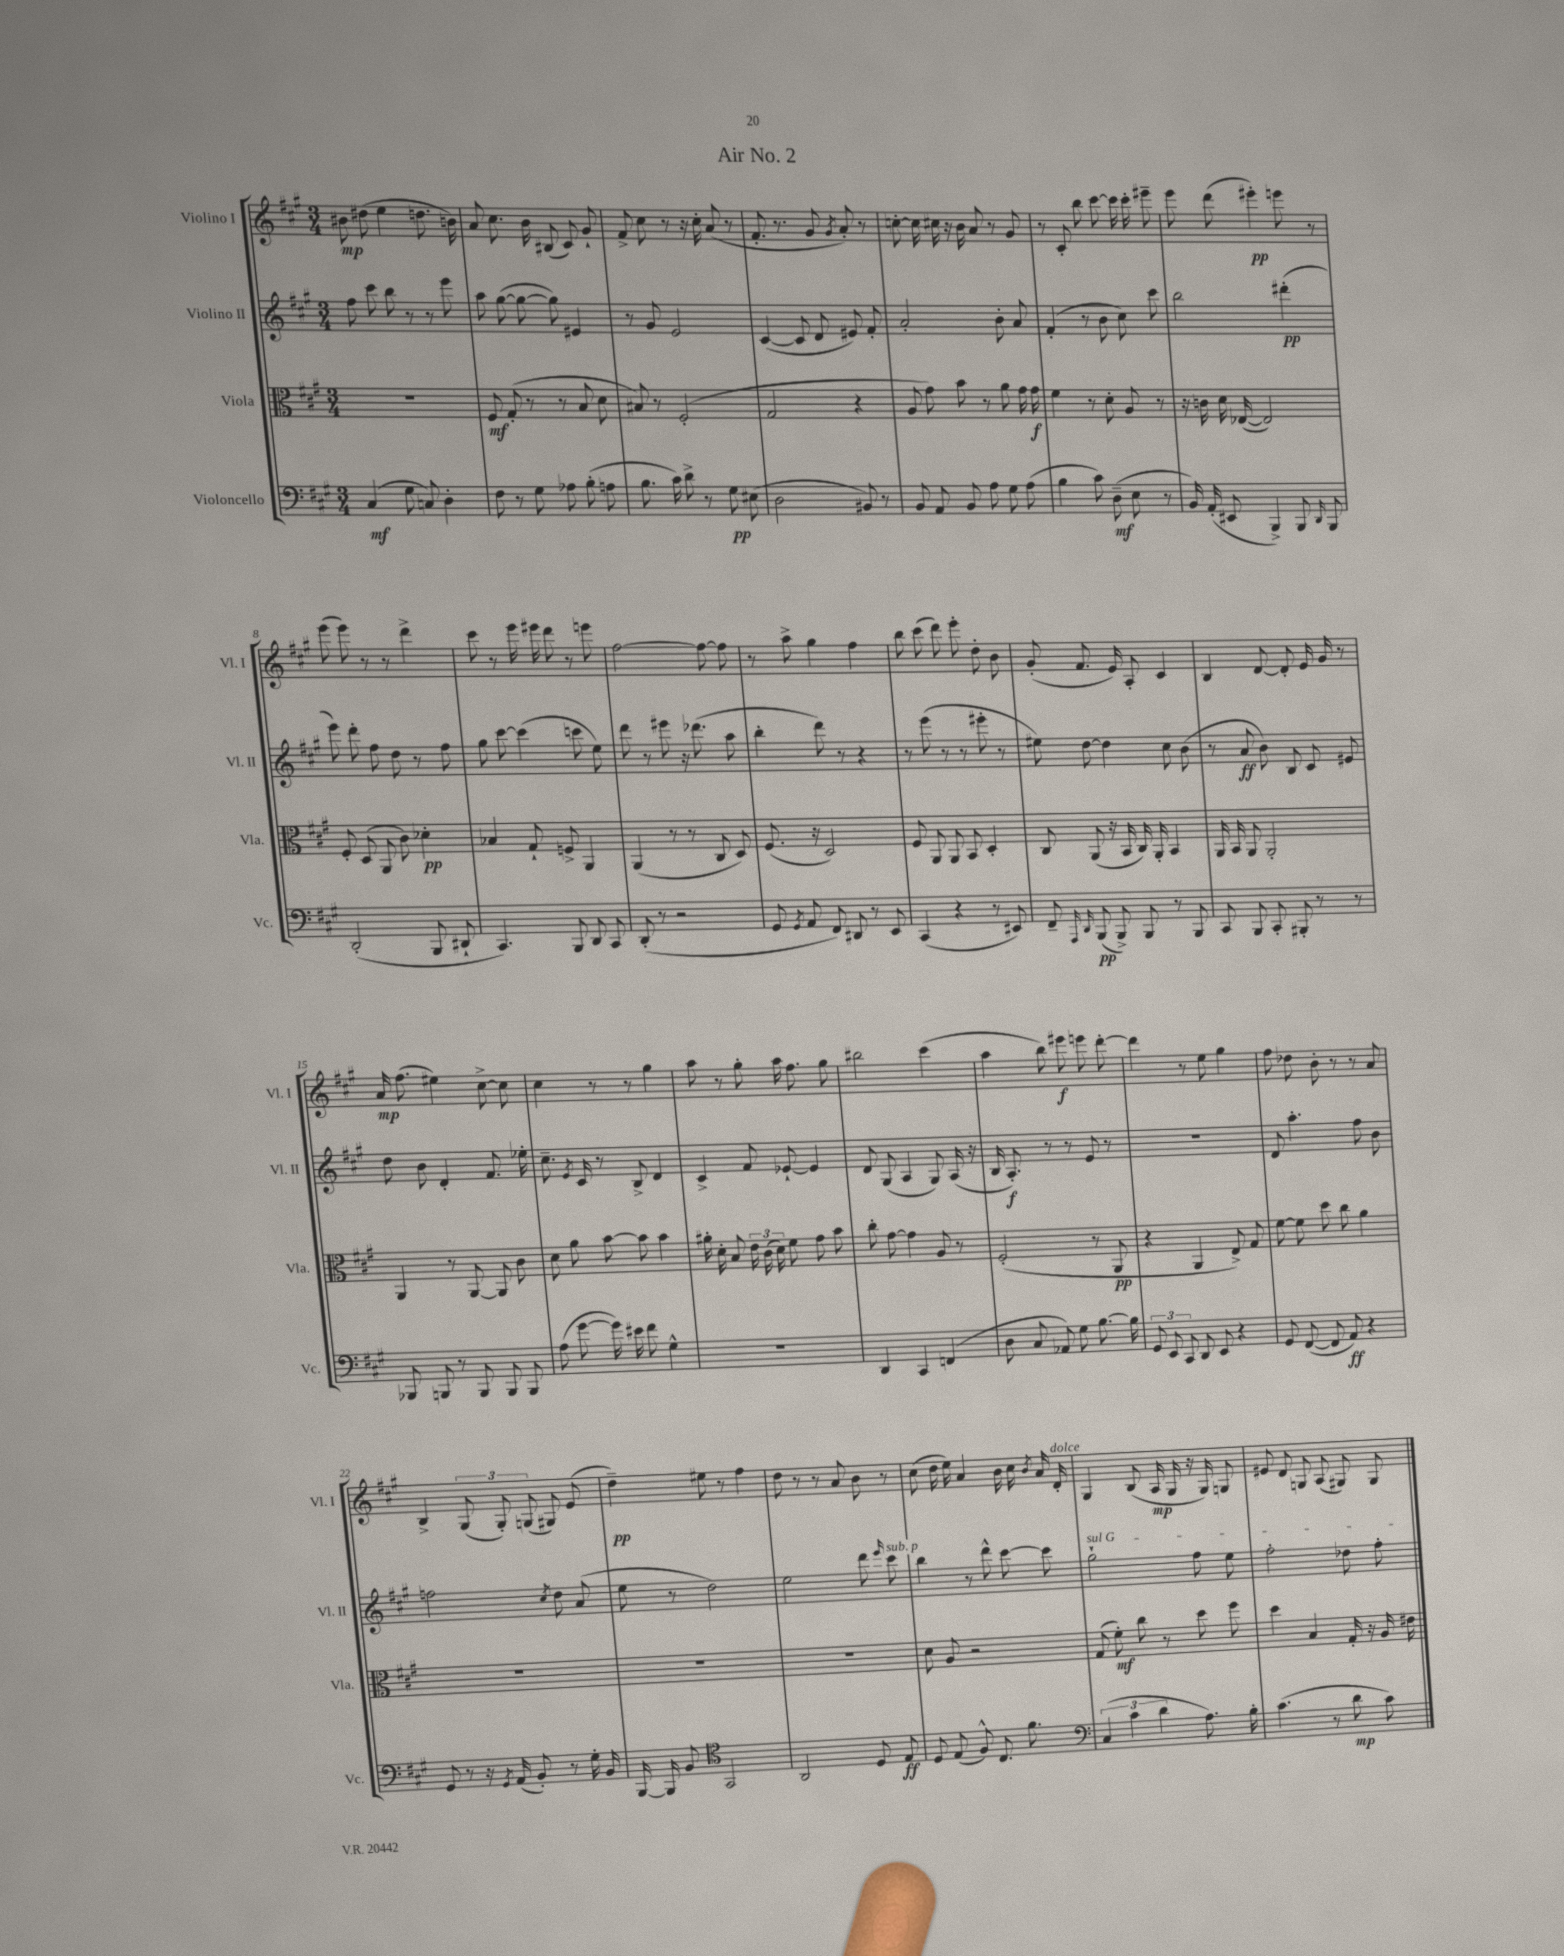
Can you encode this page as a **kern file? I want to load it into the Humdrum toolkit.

**kern	**dynam	**kern	**dynam	**kern	**dynam	**kern	**dynam
*part4	*part4	*part3	*part3	*part2	*part2	*part1	*part1
*staff4	*staff4	*staff3	*staff3	*staff2	*staff2	*staff1	*staff1
*I"Violoncello	*	*I"Viola	*	*I"Violino II	*	*I"Violino I	*
*I'Vc.	*	*I'Vla.	*	*I'Vl. II	*	*I'Vl. I	*
*clefF4	*	*clefC3	*	*clefG2	*	*clefG2	*
*k[f#c#g#]	*	*k[f#c#g#]	*	*k[f#c#g#]	*	*k[f#c#g#]	*
*M3/4	*	*M3/4	*	*M3/4	*	*M3/4	*
=1	=1	=1	=1	=1	=1	=1	=1
(4C#/	mf	2.r	.	8ff#\	.	8b#X\	mp
.	.	.	.	8ccc#\	.	(8dd#X\	.
8G#\	.	.	.	8bb\	.	4ee\	.
8Cn/)	.	.	.	8r	.	.	.
4D'\	.	.	.	8r	.	8.ddn\	.
.	.	.	.	8eee\	.	.	.
.	.	.	.	.	.	16bn\)	.
=2	=2	=2	=2	=2	=2	=2	=2
8F#\	.	8F#/	mf	8aa\	.	8a/	.
8r	.	(8G#'/	.	([8gg#\	.	8.cc#\	.
8G#\	.	8r	.	8gg#\_	.	.	.
.	.	.	.	.	.	16b\	.
8A-X\	.	8r	.	8gg#\])	.	(8B#X/	.
(8B'\	.	8B/	.	4e#X/	.	8c#/)	.
8An\	.	8d\	.	.	.	8g#`/	.
=3	=3	=3	=3	=3	=3	=3	=3
8.B\	.	8B#X/)	.	8r	.	8f#^/	.
.	.	8r	.	8g#/	.	8cc#\	.
16c#\)	.	.	.	.	.	.	.
8d^\	.	(2F#'/	.	2e/	.	8r	.
8r	.	.	.	.	.	16r	.
.	.	.	.	.	.	16cc#'\	.
8G#\	pp	.	.	.	.	(8a/	.
(8E#X\	.	.	.	.	.	8r	.
=4	=4	=4	=4	=4	=4	=4	=4
2D\	.	2G#/	.	([4c#/	.	8.f#'/	.
.	.	.	.	.	.	8.r	.
.	.	.	.	8c#/]	.	.	.
.	.	.	.	8d/	.	8g#/	.
.	.	.	.	.	.	8qg#/	.
8BB#X/)	.	4r	.	8e#X/)	.	8a'/)	.
8r	.	.	.	8f#'/	.	8r	.
=5	=5	=5	=5	=5	=5	=5	=5
8BB/	.	8A/	.	2a'/	.	[8ccn'\	.
8AA/	.	8g#\)	.	.	.	16cc\]	.
.	.	.	.	.	.	16cc#X\	.
8BB/	.	8b\	.	.	.	16r	.
.	.	.	.	.	.	16b\	.
8A\	.	8r	.	.	.	8a/	.
8G#\	.	8a\	.	8b'\	.	8r	.
(8A\	.	16g#\	.	8a/	.	8g#/	.
.	.	16g#\	f	.	.	.	.
=6	=6	=6	=6	=6	=6	=6	=6
4B\	.	4f#\	.	(4f#'/	.	8r	.
.	.	.	.	.	.	8c#'/	.
8c#\)	.	8r	.	8r	.	8bb\	.
(8D~\	mf	8d'\	.	8b\	.	[8ccc#\	.
8E\	.	8A/	.	8cc#\)	.	16ccc#\]	.
.	.	.	.	.	.	16ccc#'\	.
8r	.	8r	.	8ccc#\	.	8eee#X~\	.
=7	=7	=7	=7	=7	=7	=7	=7
16BB/)	.	16r	.	2bb\	.	8eee\	.
(16AA'/	.	16cn\	.	.	.	.	.
8EE#X/	.	16d\	.	.	.	(8ddd\	.
.	.	([16E-X/	.	.	.	.	.
4BBB^/)	.	2E-/])	.	.	.	4eee#X'\)	pp
8BBB/	.	.	.	(4ddd#X'\	pp	8eeen\	.
16qqDD/	.	.	.	.	.	.	.
8BBB/	.	.	.	.	.	8r	.
!!LO:LB:g=z
=8	=8	=8	=8	=8	=8	=8	=8
(2DD'/	.	8F#'/	.	8eee\)	.	(8eee\	.
.	.	(8D/	.	8ddd'\	.	8eee\)	.
.	.	8AA/	.	8ff#\	.	8r	.
.	.	8c#\)	.	8dd\	.	8r	.
8BBB/	.	4d-X'\	pp	8r	.	4ddd^\	.
8DD#X`/	.	.	.	8ff#\	.	.	.
=9	=9	=9	=9	=9	=9	=9	=9
4.CC#/)	.	4B-X/	.	8gg#\	.	8ccc#\	.
.	.	.	.	[8ccc#\	.	8r	.
.	.	8G#`/	.	(4ccc#\]	.	16eee\	.
.	.	.	.	.	.	16eee#X\	.
8BBB/	.	8Fn^/	.	.	.	8ddd\	.
8DD/	.	4AA/	.	8cccn\	.	8r	.
8CC#/	.	.	.	8ee\)	.	8eeen\	.
=10	=10	=10	=10	=10	=10	=10	=10
(8DD'/	.	(4AA/	.	8ddd\	.	[2ff#\	.
8r	.	.	.	8r	.	.	.
2r	.	8r	.	8eee#X\	.	.	.
.	.	8r	.	16r	.	.	.
.	.	.	.	(8.ddd-X\	.	.	.
.	.	8C#/	.	.	.	8ff#\_	.
.	.	8D/)	.	8aa\	.	8ff#\]	.
=11	=11	=11	=11	=11	=11	=11	=11
8GG#/	.	(8.F#/	.	4bb'\	.	8r	.
8qGG#/	.	.	.	.	.	.	.
8AA/	.	.	.	.	.	8aa^\	.
.	.	16r	.	.	.	.	.
8FF#/)	.	2D/)	.	8ddd\)	.	4gg#\	.
8DD#X/	.	.	.	8r	.	.	.
8r	.	.	.	4r	.	4ff#\	.
8EE/	.	.	.	.	.	.	.
=12	=12	=12	=12	=12	=12	=12	=12
(4CC#/	.	8F#/	.	8r	.	8bb\	.
.	.	8AA/	.	(8eee\	.	(8ccc#\	.
4r	.	8AA/	.	8r	.	8ddd\)	.
.	.	8BB/	.	8r	.	8eee'\	.
8r	.	4D'/	.	8eee#X'\	.	8dd'\	.
8EE#X/)	.	.	.	8r	.	8b\	.
=13	=13	=13	=13	=13	=13	=13	=13
8FF#~/	.	8C#/	.	8ee#X\)	.	(8g#'/	.
16qqAAA/	.	.	.	.	.	.	.
16qqDD/	.	.	.	.	.	.	.
(8BBB/	pp	(8AA/	.	[8dd\	.	8.f#/	.
8BBB^/)	.	16r	.	4dd\]	.	.	.
.	.	16BB/	.	.	.	16e/)	.
8BBB/	.	16C#/)	.	.	.	8A'/	.
.	.	16AA'/	.	.	.	.	.
8r	.	4BB/	.	8cc#\	.	4c#/	.
8BBB/	.	.	.	(8b\	.	.	.
=14	=14	=14	=14	=14	=14	=14	=14
8CC#/	.	16AA/	.	8r	.	4B/	.
.	.	16BB/	.	.	.	.	.
8BBB/	.	8AA/	.	8a/	ff	.	.
8CC#'/	.	2AA'/	.	8b\)	.	[8d/	.
8BBB#X'/	.	.	.	8B/	.	8d'/]	.
8r	.	.	.	8c#/	.	16e/	.
.	.	.	.	.	.	16g#/	.
8r	.	.	.	8e#X/	.	8r	.
!!LO:LB:g=z
=15	=15	=15	=15	=15	=15	=15	=15
8BBB-X/	.	4AA/	.	8dd\	.	16a/	mp
.	.	.	.	.	.	(8.ff#\	.
8BBBn/	.	.	.	8b\	.	.	.
8r	.	8r	.	4d'/	.	4ee#X\)	.
8BBB/	.	[8AA/	.	.	.	.	.
8BBB/	.	8AA/]	.	8.f#/	.	[8cc#^\	.
8BBB/	.	8c#\	.	.	.	8cc#\]	.
.	.	.	.	16ee-X'\	.	.	.
=16	=16	=16	=16	=16	=16	=16	=16
(8A\	.	8d\	.	8.cc#~\	.	4cc#\	.
[8g#\	.	8a\	.	.	.	.	.
.	.	.	.	8qe/	.	.	.
.	.	.	.	16c#/	.	.	.
16g#\])	.	[8b\	.	8r	.	8r	.
16e#X\	.	.	.	.	.	.	.
8f#\	.	8b\]	.	8B^/	.	8r	.
4G#^^\	.	4b\	.	4d/	.	4gg#\	.
=17	=17	=17	=17	=17	=17	=17	=17
2.r	.	16a#X'\	.	4c#^/	.	8aa\	.
.	.	16d'\	.	.	.	.	.
.	.	8B/	.	.	.	8r	.
.	.	24e\	.	8f#/	.	8gg#'\	.
.	.	(24c#\	.	.	.	.	.
.	.	24d\)	.	.	.	.	.
.	.	8f#\	.	[8e-X`/	.	16aa\	.
.	.	.	.	.	.	8.ff#\	.
.	.	8g#\	.	4e-/]	.	.	.
.	.	8b\	.	.	.	8gg#\	.
=18	=18	=18	=18	=18	=18	=18	=18
4DD/	.	8cc#'\	.	8d/	.	2bb#X\	.
.	.	[8g#\	.	(8G#/	.	.	.
4CC#/	.	4g#\]	.	4A/	.	.	.
(4FFn/	.	8A/	.	8G#/)	.	(4ccc#\	.
.	.	8r	.	(16A/	.	.	.
.	.	.	.	16r	.	.	.
=19	=19	=19	=19	=19	=19	=19	=19
8D\	.	(2F#'/	.	16B/	.	4aa\	.
.	.	.	.	8.A'/)	f	.	.
8C#/	.	.	.	.	.	.	.
8AA-X/)	.	.	.	8r	.	8bb\)	.
8G#\	.	.	.	8r	.	8eee#X\	f
[8.B\	.	8r	.	8e/	.	8eeen\	.
.	.	8AA/	pp	8r	.	[8ddd'\	.
16B\]	.	.	.	.	.	.	.
=20	=20	=20	=20	=20	=20	=20	=20
12GG#/	.	4r	.	2.r	.	4ddd\]	.
12EE/	.	.	.	.	.	.	.
12CC#/	.	.	.	.	.	.	.
8DD/	.	4AA/	.	.	.	8r	.
8EE/	.	.	.	.	.	8ee\	.
4r	.	8E^/)	.	.	.	4gg#\	.
.	.	8G#/	.	.	.	.	.
=21	=21	=21	=21	=21	=21	=21	=21
8GG#/	.	[8f#\	.	8d/	.	8ff#\	.
([8FF#/	.	8f#\]	.	4.aa'\	.	8dd-X\	.
8FF#/]	.	8dd\	.	.	.	8b'\	.
8AA/)	ff	8cc#\	.	.	.	8r	.
4r	.	4a\	.	8ff#\	.	8r	.
.	.	.	.	8b\	.	8a/	.
!!LO:LB:g=z
=22	=22	=22	=22	=22	=22	=22	=22
8GG#/	.	2.r	.	2ffn\	.	4B^/	.
8r	.	.	.	.	.	.	.
16r	.	.	.	.	.	(12G#/	.
8qGG#/	.	.	.	.	.	.	.
(16AA/	.	.	.	.	.	.	.
.	.	.	.	.	.	12G#'/)	.
8BB'/)	.	.	.	.	.	.	.
.	.	.	.	.	.	(12Gn/	.
.	.	.	.	8qcc#/	.	.	.
8r	.	.	.	8dd\	.	8G#X/)	.
16G#'\	.	.	.	(8a/	.	(8e/	.
16BB/	.	.	.	.	.	.	.
=23	=23	=23	=23	=23	=23	=23	=23
[16BBB/	.	2.r	.	8ee\	.	4dd~\)	pp
16BBB/]	.	.	.	.	.	.	.
8BB/	.	.	.	8r	.	.	.
*clefC4	*	*	*	*	*	*	*
2GG#/	.	.	.	2dd\)	.	8ee#X\	.
.	.	.	.	.	.	8r	.
.	.	.	.	.	.	4ff#\	.
=24	=24	=24	=24	=24	=24	=24	=24
2AA/	.	2.r	.	2ee\	.	8dd\	.
.	.	.	.	.	.	8r	.
.	.	.	.	.	.	8r	.
.	.	.	.	.	.	8a/	.
8D/	.	.	.	8ddd\	.	8b\	.
.	.	.	.	16qqeee/	.	.	.
!	!	!	!	!LO:TX:a:i:t=sub. p	!	!	!
8E/	ff	.	.	8ccc#\	.	8r	.
=25	=25	=25	=25	=25	=25	=25	=25
8D/	.	8d\	.	4bb\	.	(8cc#\	.
(8E/	.	8A/	.	.	.	16dd\	.
.	.	.	.	.	.	16ee\)	.
8F#^^/)	.	2r	.	8r	.	4a/	.
8.C#/	.	.	.	8ddd^^\	.	.	.
.	.	.	.	[8ccc#\	.	16b\	.
8.f#\	.	.	.	.	.	16cc#\	.
.	.	.	.	.	.	8qb/	.
.	.	.	.	8ccc#\]	.	16a/	.
!	!	!	!	!	!	!LO:TX:a:i:t=dolce	!
.	.	.	.	.	.	16d'/	.
=26	=26	=26	=26	=26	=26	=26	=26
*clefF4	*	*	*	*	*	*	*
!	!	!	!	!LO:TX:a:i:t=sul G	!	!	!
(6C#/	.	(8G#/	.	2gg#`\	.	4G#/	.
.	.	8f#'\)	mf	.	.	.	.
6c#\	.	.	.	.	.	.	.
.	.	8cc#\	.	.	.	(8B/	.
6d\	.	.	.	.	.	.	.
.	.	8r	.	.	.	16A/	mp
.	.	.	.	.	.	16G#/	.
8.A\)	.	8dd\	.	8ff#\	.	16r	.
.	.	.	.	.	.	16G#/)	.
.	.	8ff#\	.	8ee\	.	8Gn/	.
16B'\	.	.	.	.	.	.	.
=27	=27	=27	=27	=27	=27	=27	=27
(4.c#\	.	4dd\	.	2ff#'\	.	8e#X/	.
.	.	.	.	.	.	8d/	.
.	.	4B/	.	.	.	8Gn/	.
8r	.	.	.	.	.	(8A/	.
8d\	mp	16G#'/	.	8dd-X\	.	8G#X/)	.
.	.	16r	.	.	.	.	.
8c#\)	.	16A/	.	8ff#'\	.	8G#/	.
.	.	16e#X\	.	.	.	.	.
==	==	==	==	==	==	==	==
*-	*-	*-	*-	*-	*-	*-	*-
